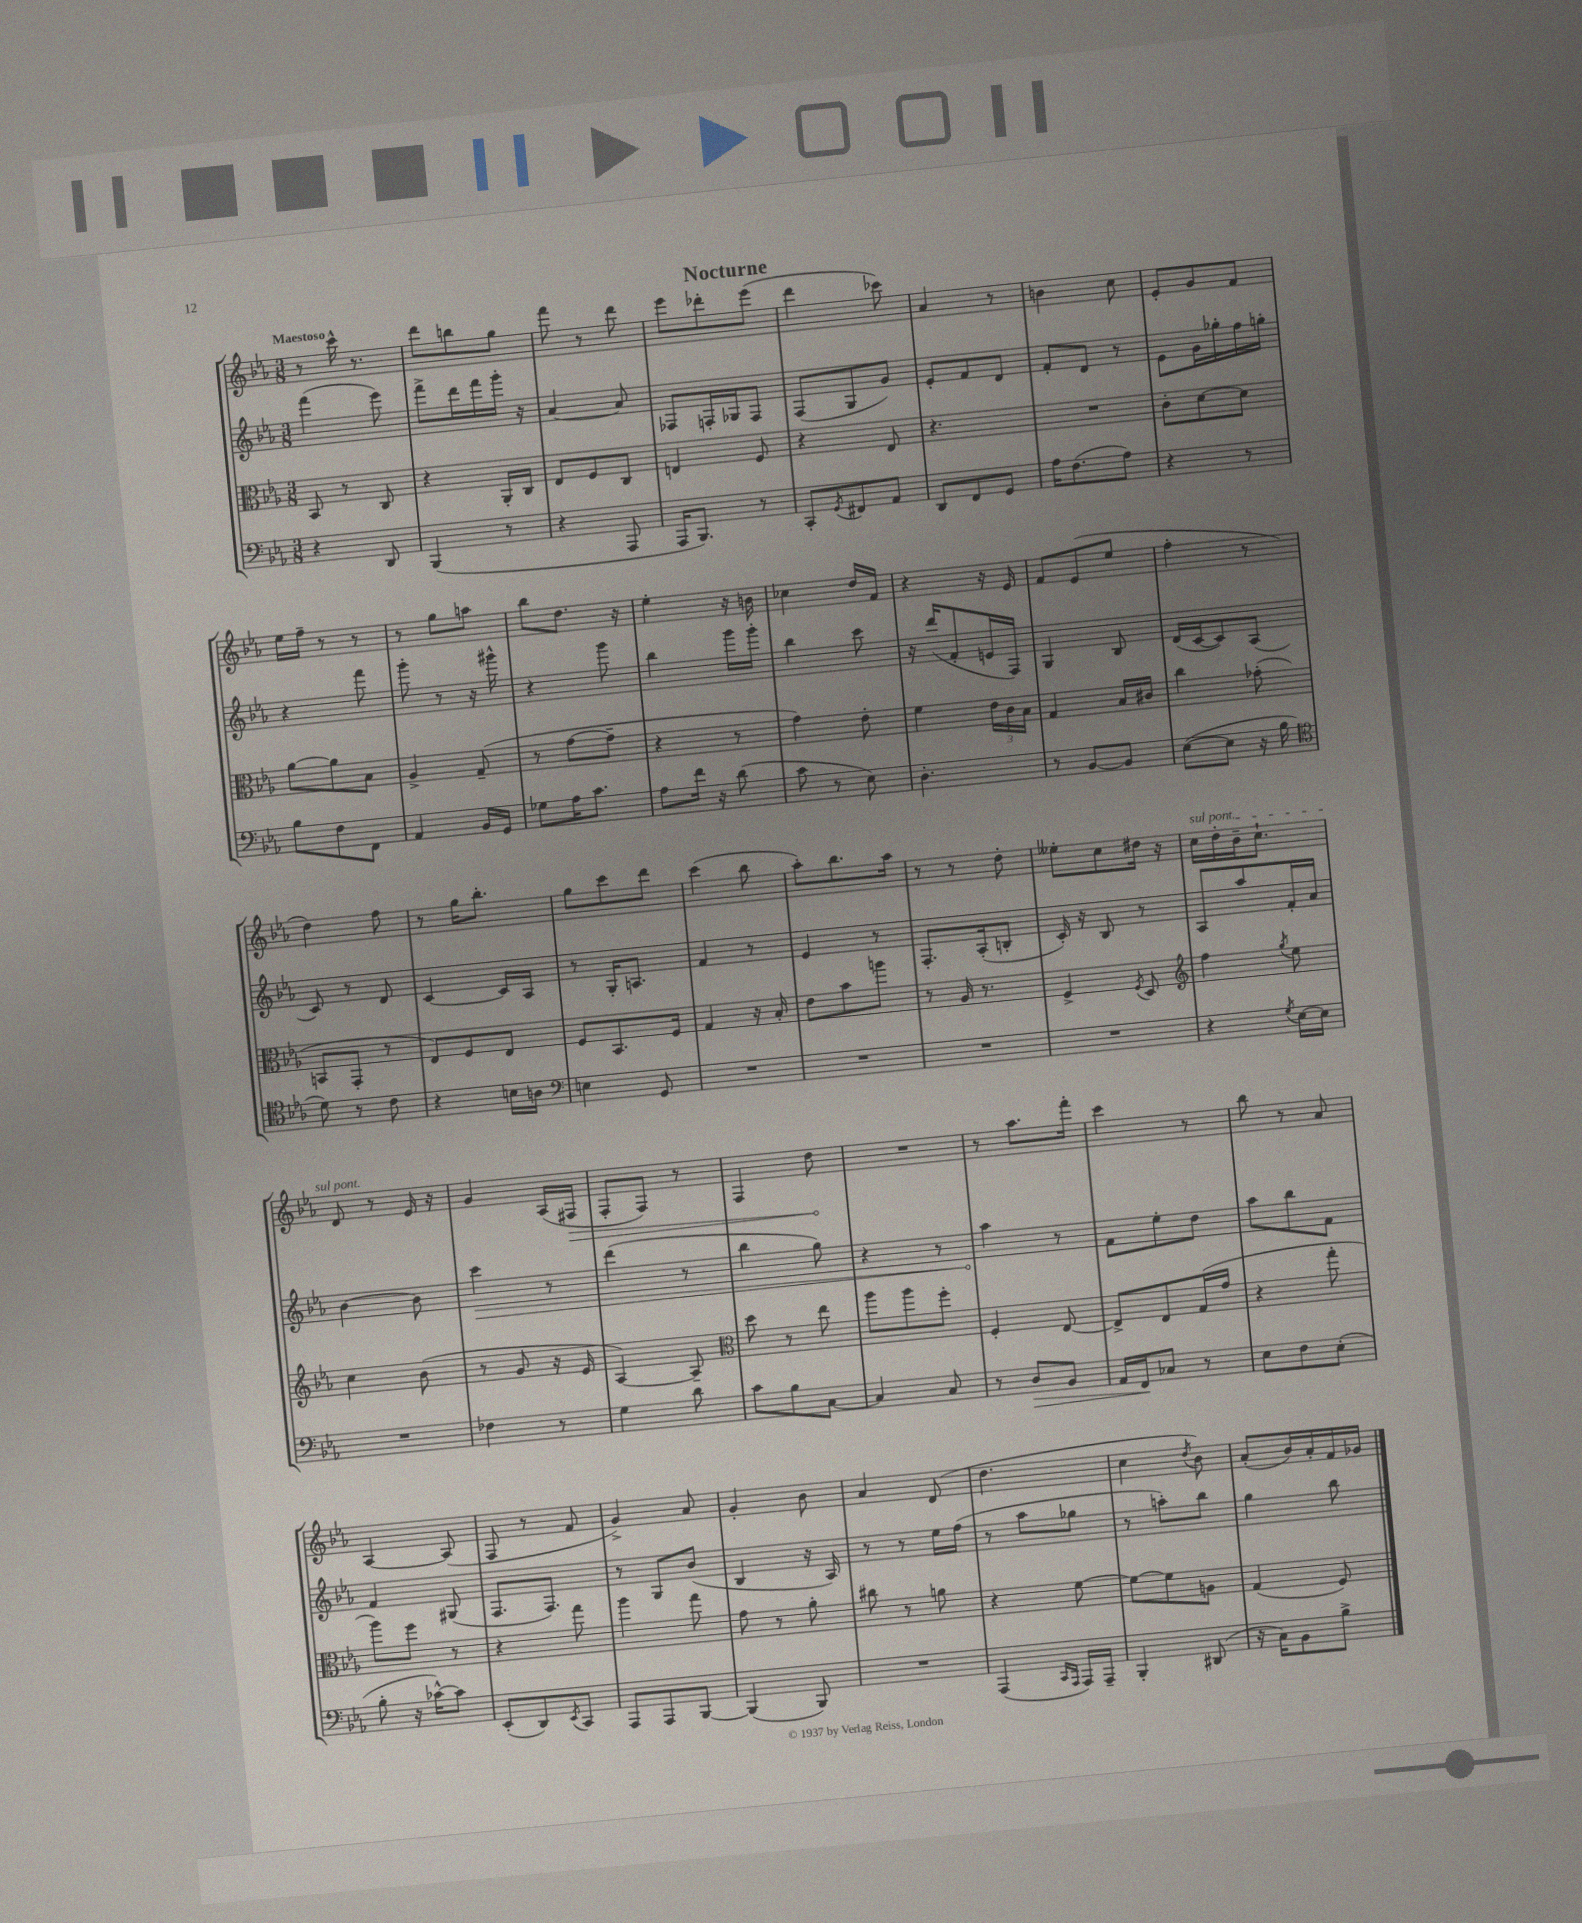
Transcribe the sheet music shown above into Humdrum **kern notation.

**kern	**dynam	**kern	**kern	**dynam	**kern	**dynam
*part4	*part4	*part3	*part2	*part2	*part1	*part1
*staff4	*staff4	*staff3	*staff2	*staff2	*staff1	*staff1
*clefF4	*	*clefC3	*clefG2	*	*clefG2	*
*k[b-e-a-]	*	*k[b-e-a-]	*k[b-e-a-]	*	*k[b-e-a-]	*
*M3/8	*	*M3/8	*M3/8	*	*M3/8	*
=1	=1	=1	=1	=1	=1	=1
!	!	!	!	!	!LO:TX:a:B:t=Maestoso	!
4r	.	8BB-/	(4fff\	.	8r	.
.	.	8r	.	.	16ccc^^\	.
.	.	.	.	.	8.r	.
8DD/	.	8C/	8eee-\)	.	.	.
=2	=2	=2	=2	=2	=2	=2
(4BBB-/	.	4r	8fff^\L	.	8ddd\L	.
.	.	.	16ddd\L	.	8bbn\	.
.	.	.	16fff\	.	.	.
8r	.	16AA-'/LL	16ggg'\JJ	.	8gg\J	.
.	.	16C/JJ	16r	.	.	.
=3	=3	=3	=3	=3	=3	=3
4r	.	8E-/L	[4a-/	.	8fff\	.
.	.	8F/	.	.	8r	.
8AAA-/	.	8C/J	8a-/]	.	8ddd\	.
=4	=4	=4	=4	=4	=4	=4
16AAA-/KL	.	4En/	8F-X/L	.	8eee-\L	.
8.BBB-/J)	.	.	.	.	.	.
.	.	.	16Fn'/L	.	8ddd-X'\	.
.	.	.	16G-X/J	.	.	.
8r	.	8F/	8F/J	.	(8eee-\J	.
=5	=5	=5	=5	=5	=5	=5
8CC'/L	.	4r	(8F/L	.	4ddd\	.
8qGG/	.	.	.	.	.	.
8FF#X/	.	.	8G/	.	.	.
8AA-/J	.	8E-/	8g/J)	.	8ccc-X\)	.
=6	=6	=6	=6	=6	=6	=6
8DD/L	.	4.r	8e-'/L	.	4a-/	.
8FF/	.	.	8f/	.	.	.
8GG/J	.	.	8d/J	.	8r	.
=7	=7	=7	=7	=7	=7	=7
16A-\KL	.	4.r	8f'/L	.	4bn\	.
(8.F\	.	.	.	.	.	.
.	.	.	8d/J	.	.	.
8A-\J)	.	.	8r	.	8cc\	.
=8	=8	=8	=8	=8	=8	=8
4r	.	8c'\L	8e-\L	.	8e-'/L	.
.	.	[8d\	16g\L	.	8g/	.
.	.	.	16gg-X'\	.	.	.
8r	.	8d\J]	16ff\	.	8f/J	.
.	.	.	16ggn'\JJ	.	.	.
!!LO:LB:g=z
=9	=9	=9	=9	=9	=9	=9
8B-\L	.	[8a-\L	4r	.	16ee-\LL	.
.	.	.	.	.	16ff~\JJ	.
8F\	.	8a-\]	.	.	8r	.
8FF\J	.	8B-\J	8fff\	.	8r	.
=10	=10	=10	=10	=10	=10	=10
4AA-/	.	4A-^/	8ggg'\	.	8r	.
.	.	.	8r	.	8gg\L	.
16BB-/LL	.	(8G~/	16r	.	8aan\J	.
16GG/JJ	.	.	16ggg#X^^\	.	.	.
=11	=11	=11	=11	=11	=11	=11
8G-X\L	.	8r	4r	.	8bb-\L	.
16A-\K	.	[8g\L	.	.	8.dd\J	.
8.c\J	.	.	.	.	.	.
.	.	8g~\J]	8ggg\	.	.	.
.	.	.	.	.	16r	.
=12	=12	=12	=12	=12	=12	=12
8A-\L	.	4r	4bb-\	.	4ee-'\	.
16f\Jk	.	.	.	.	.	.
16r	.	.	.	.	.	.
(8d\	.	8r	16ggg\LL	.	16r	.
.	.	.	16ggg'\JJ	.	16bn\	.
=13	=13	=13	=13	=13	=13	=13
8c\	.	4g\)	4bb-\	.	4cc-X\	.
8r	.	.	.	.	.	.
8E-\)	.	8e-'\	8ccc\	.	16dd/LL	.
.	.	.	.	.	16f/JJ	.
=14	=14	=14	=14	=14	=14	=14
4.D'\	.	4f\	16r	.	4r	.
.	.	.	(16ddd/KL	.	.	.
.	.	.	8f'/	.	.	.
.	.	24e-\LL	16en/L	.	16r	.
.	.	24c\	.	.	.	.
.	.	.	16F/JJ)	.	16e-/	.
.	.	24B-\JJ	.	.	.	.
=15	=15	=15	=15	=15	=15	=15
8r	.	4G/	4G/	.	8f/L	.
[8BB-/L	.	.	.	.	(8e-/	.
8BB-/J]	.	16B-/LL	8B-/	.	8ee-/J	.
.	.	16c#X/JJ	.	.	.	.
=16	=16	=16	=16	=16	=16	=16
([8E-\L	.	4cc\	(16d/LL	.	4ff'\	.
.	.	.	[16c/J	.	.	.
8E-\J]	.	.	8c/])	.	.	.
16r	.	(8g-X'\	(8A-/J	.	8r	.
16B-\	.	.	.	.	.	.
!!LO:LB:g=z
=17	=17	=17	=17	=17	=17	=17
*clefC4	*	*	*	*	*	*
8d\)	.	8BBn/L	8c/)	.	4dd\)	.
8r	.	8GG'/J	8r	.	.	.
8c\	.	8r	8d/	.	8ff\	.
=18	=18	=18	=18	=18	=18	=18
4r	.	8E-/L)	[4c/	.	8r	.
.	.	8F/	.	.	16gg\KL	.
.	.	.	.	.	8.bb-'\J	.
16Bn\LL	.	8E-/J	16c/LL]	.	.	.
16An\JJ	.	.	16A-/JJ	.	.	.
=19	=19	=19	=19	=19	=19	=19
*clefF4	*	*	*	*	*	*
4En\	.	8F/L	8r	.	8gg\L	.
.	.	8.BB-/	16G'/KL	.	8ccc\	.
.	.	.	8.An/J	.	.	.
8GG/	.	.	.	.	8ddd\J	.
.	.	16F/Jk	.	.	.	.
=20	=20	=20	=20	=20	=20	=20
4.r	.	4G/	4f/	.	(4ccc\	.
.	.	16r	8r	.	8bb-\	.
.	.	16B-'/	.	.	.	.
=21	=21	=21	=21	=21	=21	=21
4.r	.	8e-\L	4e-/	.	8aa-'\L)	.
.	.	8b-\	.	.	8.bb-\	.
.	.	8aan\J	8r	.	.	.
.	.	.	.	.	16aa-\Jk	.
=22	=22	=22	=22	=22	=22	=22
4.r	.	8r	8.F'/L	.	8r	.
.	.	16A-/	.	.	8r	.
.	.	8.r	(16A-'/k	.	.	.
.	.	.	8Bn'/J	.	8dd'\	.
=23	=23	=23	=23	=23	=23	=23
4.r	.	4F^/	16c'/)	.	8ee--X'\L	.
.	.	.	16r	.	.	.
.	.	.	8B-/	.	8cc\	.
.	.	8qF/	.	.	.	.
.	.	8D/	8r	.	16dd#X\Jk	.
.	.	.	.	.	16r	.
=24	=24	=24	=24	=24	=24	=24
*	*	*clefG2	*	*	*	*
!	!	!	!	!	!LO:TX:a:i:t=sul pont.	!
4r	.	4ff\	8A-/L	.	16cc\LL	.
.	.	.	.	.	16dd'\	.
.	.	.	8aa-/	.	16b-~\J	.
.	.	.	.	.	8.cc`\J	.
8qG/	.	8qgg/	.	.	.	.
[16E-\LL	.	8ee-\	16f'/L	.	.	.
16E-\JJ]	.	.	16a-/JJ	.	.	.
!!LO:LB:g=z
=25	=25	=25	=25	=25	=25	=25
4.r	.	4cc\	[4b-\	.	8d/	.
.	.	.	.	.	8r	.
.	.	(8b-\	8b-\]	.	16e-/	.
.	.	.	.	.	16r	.
=26	=26	=26	=26	=26	=26	=26
!	!	!	!	!LO:HP:b	!	!
4F-X\	.	8r	4ccc\	>	4g/	.
.	.	8g/	.	.	.	.
8r	.	16r	8r	.	(16A-/LL	.
!	!	!	!	!	!	!LO:HP:b
.	.	16e-/	.	.	16F#X/JJ	>
=27	=27	=27	=27	=27	=27	=27
4G\	.	[4A-/)	(4ddd\	.	8F'/L	.
.	.	.	.	.	8F/J)	.
8d\	.	8A-~/]	8r	.	8r	.
=28	=28	=28	=28	=28	=28	=28
*	*	*clefC3	*	*	*	*
8c\L	.	8dd\	4bb-\	.	4F/	.
8B-\	.	8r	.	.	.	.
[8C\J	.	8ee-\	8gg\)	.	8dd\	.
.	.	.	.	.	.	]
=29	=29	=29	=29	=29	=29	=29
4C/]	.	8aa-\L	4r	.	4.r	.
.	.	8aa-\	.	.	.	.
8C/	.	8ff'\J	8r	.	.	.
=30	=30	=30	=30	=30	=30	=30
8r	.	4F'/	4aa-\	.	8r	.
!	!LO:HP:b	!	!	!	!	!
8D/L	>	.	.	.	8.aa-\L	.
8BB-/J	.	[8E-/	8r	]	.	.
.	.	.	.	.	16fff'\Jk	.
=31	=31	=31	=31	=31	=31	=31
16AA-/LL	.	8E-^/L]	8f\L	.	4ccc\	.
16FF/J	.	.	.	.	.	.
8C-X/J	]	8E-/	8ee-'\	.	.	.
8r	.	(16G/L	8dd\J	.	8r	.
.	.	16g/JJ	.	.	.	.
=32	=32	=32	=32	=32	=32	=32
8E-\L	.	4r	8aa-\L	.	8bb-\	.
8F\	.	.	8bb-\	.	8r	.
(8E-'\J	.	8gg'\	8f\J	.	8a-/	.
!!LO:LB:g=z
=33	=33	=33	=33	=33	=33	=33
8B-'\	.	8aa-\L)	4f/	.	[4A-/	.
16r	.	8ff\J	.	.	.	.
[16c-X^^\KL)	.	.	.	.	.	.
8c-\J]	.	8r	(8G#X/	.	(8A-/]	.
=34	=34	=34	=34	=34	=34	=34
(8EE-'/L	.	4r	8.F/L	.	8F/	.
8DD/)	.	.	.	.	8r	.
.	.	.	8.F/J)	.	.	.
8qEE-/	.	.	.	.	.	.
8CC/J	.	8gg\	.	.	8f/	.
=35	=35	=35	=35	=35	=35	=35
8AAA-/L	.	4aa-\	8r	.	4g^/)	.
8AAA-/	.	.	8G/L	.	.	.
[8BBB-/J	.	8gg\	(8b-/J	.	8a-/	.
=36	=36	=36	=36	=36	=36	=36
(4BBB-/]	.	8g\	4B-/	.	4g'/	.
.	.	8r	.	.	.	.
8BBB-/)	.	8a-'\	16r	.	8b-\	.
.	.	.	16A-/)	.	.	.
=37	=37	=37	=37	=37	=37	=37
4.r	.	8cc#X\	8r	.	4a-/	.
.	.	8r	8r	.	.	.
.	.	8an\	16ee-\LL	.	(8d/	.
.	.	.	(16ff\JJ	.	.	.
=38	=38	=38	=38	=38	=38	=38
(4AAA-/	.	4r	8r	.	4.dd\	.
.	.	.	8aa-\L	.	.	.
16qqCC/LL	.	.	.	.	.	.
16qqAAA-/JJ	.	.	.	.	.	.
16AAA-/LL)	.	[8f\	8gg-X\J	.	.	.
16AAA-~/JJ	.	.	.	.	.	.
=39	=39	=39	=39	=39	=39	=39
4BBB-'/	.	8f\L_	8r	.	4cc\	.
.	.	8f\]	8aan'\L)	.	.	.
.	.	.	.	.	8qdd/	.
(8DD#X/	.	8An\J	8bb-\J	.	8b-\)	.
=40	=40	=40	=40	=40	=40	=40
16r	.	(4G/	4gg\	.	(8a-'/L	.
16C\KL)	.	.	.	.	.	.
8BB-\	.	.	.	.	16b-/L)	.
.	.	.	.	.	16a-'/	.
8B-^\J	.	8F/)	8bb-\	.	16f/	.
.	.	.	.	.	16g-X/JJ	.
==	==	==	==	==	==	==
*-	*-	*-	*-	*-	*-	*-
